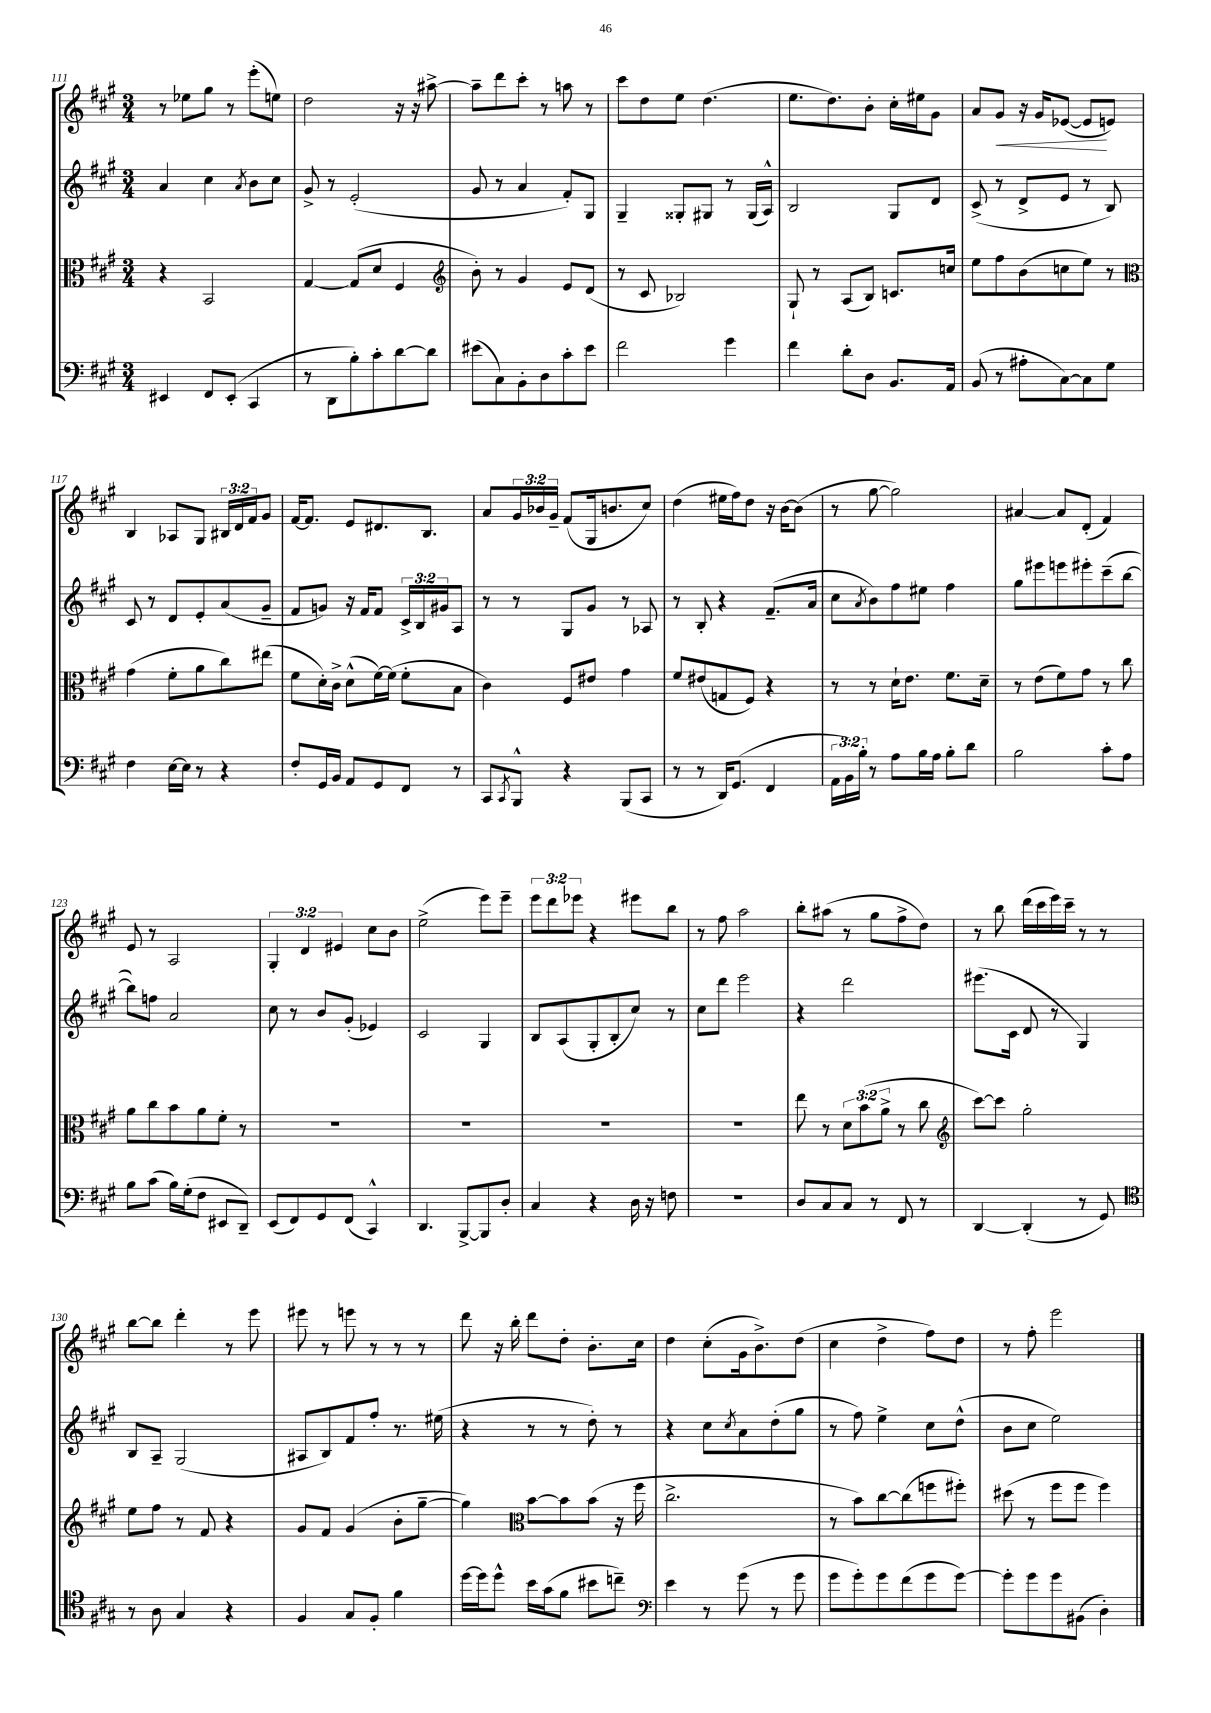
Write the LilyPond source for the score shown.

<<
\new StaffGroup <<
\new Staff = "s0" {
    \clef treble \key a \major \numericTimeSignature \time 3/4 \override Staff.TupletNumber.text = #tuplet-number::calc-fraction-text
    r8 ees''8 gis''8 r8 e'''8-.( e''8) |
    d''2 r16 r16 ais''8~-> |
    ais''8-- d'''8 cis'''8-. r8 a''8 r8 |
    cis'''8 d''8 e''8 d''4.( |
    e''8. d''8.) b'8-. cis''16-. eis''16 gis'8 |
    a'8 gis'8\< r16 gis'16 ees'8~( ees'8\! e'8) |
    b4 aes8 gis8 \tuplet 3/2 { bis16 d'16 fis'16 } gis'8 |
    fis'16~ fis'8. e'8 dis'8. b8. |
    a'8 \tuplet 3/2 { gis'16 bes'16 gis'16-- } fis'8( gis16 b'8. cis''8) |
    d''4( eis''16 fis''16) d''8 r16 b'16~ b'8( |
    r8 gis''8~ gis''2) |
    ais'4~ ais'8 d'8-.( fis'4) |
    e'8 r8 a2 |
    \tuplet 3/2 { gis4-. d'4 eis'4 } cis''8 b'8 |
    e''2->( e'''8) e'''8-- |
    \tuplet 3/2 { e'''8 d'''8 ees'''8 } r4 eis'''8 b''8 |
    r8 fis''8 a''2 |
    b''8-. ais''8( r8 gis''8 fis''8-> d''8) |
    r8 b''8 d'''16( cis'''16 e'''16) cis'''16-- r8 r8 |
    b''8~ b''8 d'''4-. r8 e'''8 |
    eis'''8 r8 e'''8 r8 r8 r8 |
    d'''8 r16 b''16-. d'''8 d''8-. b'8.-. cis''16 |
    d''4 cis''8-.( gis'16 b'8.->) d''8( |
    cis''4 d''4-> fis''8) d''8 |
    r8 fis''8-. e'''2 \bar "|." |
}
\new Staff = "s1" {
    \clef treble \key a \major \numericTimeSignature \time 3/4 \override Staff.TupletNumber.text = #tuplet-number::calc-fraction-text
    a'4 cis''4 \acciaccatura { a'8 } b'8 cis''8 |
    gis'8-> r8 e'2-.( |
    gis'8 r8 a'4 fis'8-.) gis8 |
    gis4-- gisis8-. gis8 r8 gis16( a16-^) |
    b2 gis8 d'8 |
    cis'8->( r8 d'8-> e'8 r8 b8) |
    cis'8 r8 d'8 e'8-. a'8( gis'8-- |
    fis'8 g'8) r16 fis'16 fis'8 \tuplet 3/2 { cis'16-> b16 gis'16 } a8 |
    r8 r8 gis8 gis'8 r8 aes8 |
    r8 b8-. r4 fis'8.--( a'16 |
    cis''8 \acciaccatura { a'8 } b'8) fis''8 eis''8 fis''4 |
    gis''8 eis'''8 e'''8 eis'''8-. cis'''8--( b''8~ |
    b''8) f''8 a'2 |
    cis''8 r8 b'8 gis'8-.( ees'4) |
    cis'2 gis4 |
    b8 a8( gis8-. b8-. cis''8) r8 |
    cis''8 d'''8 e'''2 |
    r4 d'''2 |
    eis'''8.( cis'16 d'8 r8 gis4) |
    b8 a8-- gis2( |
    ais8 b8) fis'8 fis''8-. r8. eis''16( |
    r4 r8 r8 d''8-.) r8 |
    r4 cis''8 \acciaccatura { cis''8 } a'8 d''8-.( gis''8 |
    r8 fis''8) e''4-> cis''8 d''8-^( |
    b'8 cis''8 e''2) \bar "|." |
}
\new Staff = "s2" {
    \clef alto \key a \major \numericTimeSignature \time 3/4 \override Staff.TupletNumber.text = #tuplet-number::calc-fraction-text
    r4 b,2 |
    gis4~ gis8( d'8 fis4 |
    \clef treble b'8-.) r8 gis'4 e'8 d'8( |
    r8 cis'8 bes2) |
    gis8-! r8 a8( b8) c'8. c''16 |
    e''8 fis''8 b'8( c''8 e''8) r8 |
    \clef alto gis'4( fis'8-. a'8 cis''8) eis''8( |
    fis'8 d'16-.) cis'16-> d'8-^( fis'16~) fis'16( fis'8-. b8 |
    cis'4) fis8 eis'8 gis'4 |
    fis'8 eis'8( g8 fis8) r4 |
    r8 r8 d'16-! e'8. fis'8. d'16-- |
    r8 e'8( fis'8) gis'8 r8 cis''8 |
    a'8 cis''8 b'8 a'8 fis'8-. r8 |
    R2. |
    R2. |
    R2. |
    R2. |
    e''8 r8 \tuplet 3/2 { d'8 b'8( a'8-> } r8 cis''8 |
    \clef treble cis'''8~) cis'''8 gis''2-. |
    e''8 fis''8 r8 fis'8 r4 |
    gis'8 fis'8 gis'4( b'8-. gis''8~-- |
    gis''4) \clef alto b'8~ b'8 b'8( r16 fis''16 |
    cis''2.-> |
    r8 b'8) cis''8~ cis''8( f''8 fis''8-.) |
    dis''8( r8 fis''8 fis''8 fis''4) \bar "|." |
}
\new Staff = "s3" {
    \clef bass \key a \major \numericTimeSignature \time 3/4 \override Staff.TupletNumber.text = #tuplet-number::calc-fraction-text
    eis,4 fis,8 eis,8-.( cis,4 |
    r8 d,8 b8-.) cis'8-. d'8~ d'8 |
    eis'8( cis8) b,8-. d8 cis'8-. eis'8 |
    fis'2 gis'4 |
    fis'4 d'8-. d8 b,8. a,16 |
    b,8( r8 ais8-. cis8~) cis8 gis8 |
    fis4 e16~ e16 r8 r4 |
    fis8-. gis,16 b,16 a,8 gis,8 fis,8 r8 |
    cis,8 \acciaccatura { cis,8 } b,,8-^ r4 b,,8( cis,8 |
    r8 r8 d,16) gis,8.( fis,4 |
    \tuplet 3/2 { a,16 b,16) b16-. } r8 a8 b16 a16 b8-. d'8 |
    b2 cis'8-. a8 |
    b8 cis'8( b16) gis16-.( fis8 eis,8 d,8--) |
    e,8( fis,8) gis,8 fis,8( cis,4-^) |
    d,4. b,,8~-> b,,8 d8-. |
    cis4 r4 d16 r16 f8 |
    R2. |
    d8 cis8 cis8 r8 fis,8 r8 |
    d,4~ d,4-.( r8 gis,8) |
    \clef tenor r8 a8 gis4 r4 |
    fis4 gis8 fis8-. fis'4 |
    d''16~ d''16 d''8-^ b'16 gis'16( fis'8 bis'8 c''8--) |
    \clef bass e'4 r8 gis'8( r8 gis'8 |
    gis'8 gis'8-.) gis'8 fis'8( gis'8 gis'8~) |
    gis'8-. gis'8 gis'8 bis,8( d4-.) \bar "|." |
}
>>
>>
\layout { \context { \Score currentBarNumber = #111 } }
